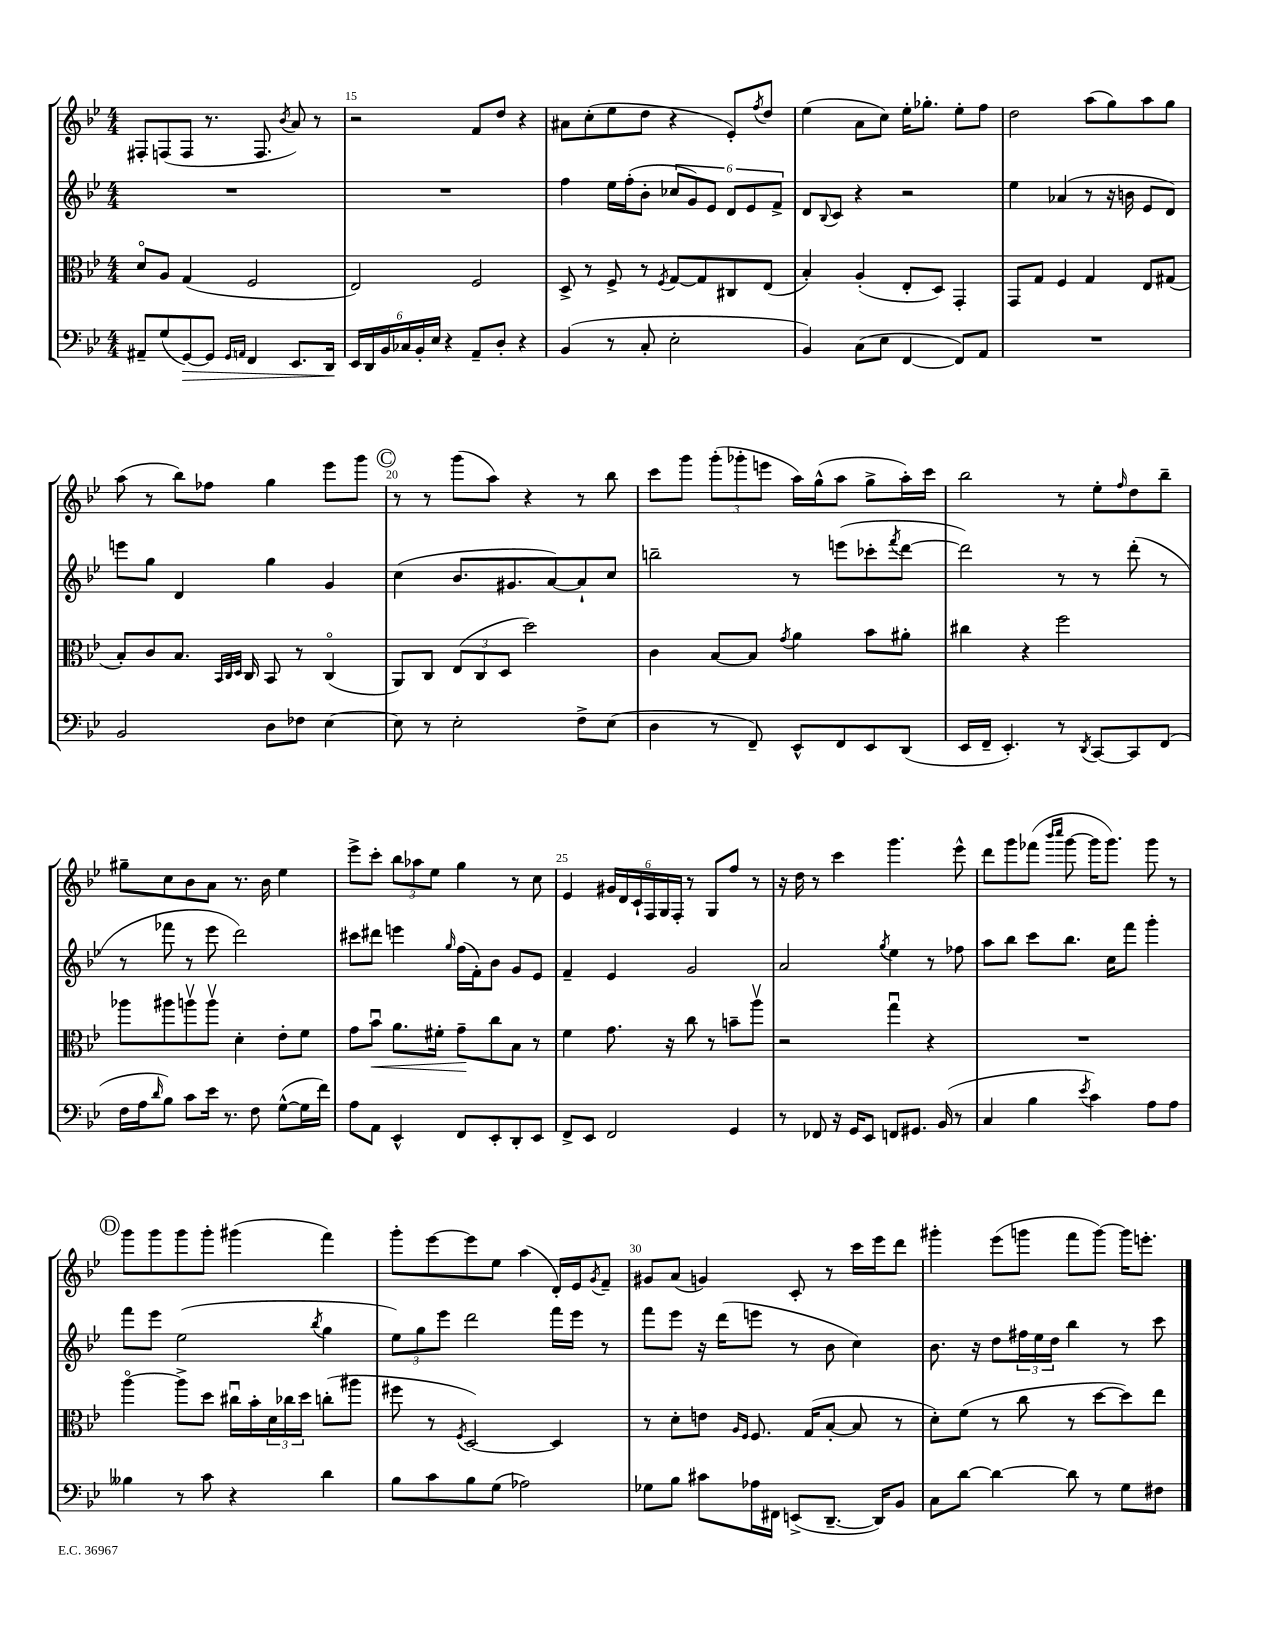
<<
\new StaffGroup <<
\new Staff = "s0" {
    \clef treble \key bes \major \numericTimeSignature \time 4/4
    fis8-. f8( f8 r8. f8. \acciaccatura { bes'8 } a'8) r8 |
    r2 f'8 d''8 r4 |
    ais'8 c''8-.( ees''8 d''8 r4 ees'8-.) \acciaccatura { f''8 } d''8 |
    ees''4( a'8 c''8) ees''16-. ges''8.-. ees''8-. f''8 |
    d''2 a''8( g''8) a''8 g''8 |
    a''8( r8 bes''8) fes''8 g''4 ees'''8 g'''8 |
    \mark \markup { \circle "C" } r8 r8 g'''8( a''8) r4 r8 bes''8 |
    c'''8 g'''8 \tuplet 3/2 { g'''8-.( ges'''8-. e'''8 } a''16) g''16-^( a''8 g''8-> a''16-.) c'''16 |
    bes''2 r8 ees''8-. \grace { f''16 } d''8 bes''8-- |
    gis''8-- c''8 bes'8 a'8 r8. bes'16 ees''4 |
    ees'''8-> c'''8-. \tuplet 3/2 { bes''8 aes''8 ees''8 } g''4 r8 c''8 |
    ees'4 \tuplet 6/4 { gis'16 d'16 c'16-! f16 g16 f16-. } r8 g8 f''8 r8 |
    r16 d''16 r8 c'''4 g'''4. ees'''8-^ |
    d'''8 g'''8 fes'''8( \grace { bes'''16 c''''16 } g'''8~ g'''16 g'''8.) g'''8 r8 |
    \mark \markup { \circle "D" } g'''8 g'''8 g'''8 g'''8-. gis'''4( f'''4) |
    g'''8-. ees'''8~ ees'''8 ees''8 a''4( d'16-.) ees'16 \acciaccatura { g'8 } f'8-- |
    gis'8 a'8( g'4) c'8-. r8 c'''16 ees'''16 d'''8 |
    gis'''4-. ees'''8( g'''8 f'''8 g'''8~) g'''16 e'''8.-. \bar "|." |
}
\new Staff = "s1" {
    \clef treble \key bes \major \numericTimeSignature \time 4/4
    R1 |
    R1 |
    f''4 ees''16 f''16-.( bes'8-. \tuplet 6/4 { ces''8 g'8) ees'8 d'8 ees'8 f'8-> } |
    d'8 \appoggiatura { bes8 } c'8 r4 r2 |
    ees''4 aes'4( r8 r16 b'16 ees'8 d'8) |
    e'''8 g''8 d'4 g''4 g'4 |
    \mark \markup { \circle "C" } c''4( bes'8. gis'8. a'8~) a'8-! c''8 |
    b''2-- r8 e'''8( ces'''8-. \acciaccatura { f'''8 } d'''8~ |
    d'''2) r8 r8 d'''8-.( r8 |
    r8 fes'''8 r8 ees'''8 d'''2) |
    cis'''8 dis'''8 e'''4 \grace { g''16 } f''16( f'16-.) bes'8 g'8 ees'8 |
    f'4-- ees'4 g'2 |
    a'2 \acciaccatura { g''8 } ees''4 r8 fes''8 |
    a''8 bes''8 c'''8 bes''8. c''16 f'''8 g'''4-. |
    \mark \markup { \circle "D" } f'''8 ees'''8 ees''2( \acciaccatura { bes''8 } g''4 |
    \tuplet 3/2 { ees''8) g''8 ees'''8 } d'''2 f'''16 ees'''16 r8 |
    f'''8 ees'''8 r16 d'''16( e'''8 r8 bes'8 c''4) |
    bes'8. r16 d''8 \tuplet 3/2 { fis''16 ees''16 d''16 } bes''4 r8 c'''8 \bar "|." |
}
\new Staff = "s2" {
    \clef alto \key bes \major \numericTimeSignature \time 4/4
    d'8\flageolet a8 g4( f2 |
    ees2) f2 |
    d8-> r8 f8-> r8 \acciaccatura { f8 } g8~ g8 cis8 ees8( |
    bes4-.) a4-.( ees8-. d8) g,4-. |
    g,8 g8 f4 g4 ees8 gis8( |
    bes8-.) c'8 bes8. \grace { bes,32 c32 d32 } c16 bes,8 r8 c4\flageolet( |
    \mark \markup { \circle "C" } a,8) c8 \tuplet 3/2 { ees8( c8 d8 } d''2) |
    c'4 bes8~ bes8 \acciaccatura { g'8 } a'4 bes'8 ais'8-. |
    cis''4 r4 f''2 |
    aes''8 ais''8 a''8\upbow a''8\upbow d'4-. ees'8-. f'8 |
    g'8 bes'8\downbow\< a'8. fis'16-. g'8--\! c''8 bes8 r8 |
    f'4 g'8. r16 c''8 r8 b'8-- a''8\upbow |
    r2 g''4\downbow r4 |
    R1 |
    \mark \markup { \circle "D" } a''4~\flageolet a''8-> d''8 cis''16\downbow bes'16-. \tuplet 3/2 { d'16 ces''16 d''16 } c''8-.( ais''8 |
    fis''8 r8 \acciaccatura { f8 } d2~) d4 |
    r8 d'8-. e'8 \grace { a16 f16 } f8. g16( bes8~-. bes8 r8 |
    d'8-.) f'8( r8 c''8 r8 d''8~ d''8) ees''8 \bar "|." |
}
\new Staff = "s3" {
    \clef bass \key bes \major \numericTimeSignature \time 4/4
    ais,8-- g8( g,8~\>) g,8 \grace { g,16 a,16 } f,4 ees,8. d,16\! |
    \tuplet 6/4 { ees,16 d,16 bes,16 ces16 bes,16-. ees16 } r4 a,8-- d8-. r4 |
    bes,4( r8 c8-. ees2-. |
    bes,4) c8( ees8 f,4~ f,8) a,8 |
    R1 |
    bes,2 d8 fes8 ees4~ |
    \mark \markup { \circle "C" } ees8 r8 ees2-. f8-> ees8( |
    d4 r8 f,8--) ees,8-^ f,8 ees,8 d,8( |
    ees,16 f,16-- ees,4.-.) r8 \acciaccatura { d,8 } c,8~ c,8 f,8( |
    f16 a16 \grace { d'16 } bes8) c'8 ees'16 r8. f8 g8~-^( g16 f'16) |
    a8 a,8 ees,4-^ f,8 ees,8-. d,8-. ees,8 |
    f,8-> ees,8 f,2 g,4 |
    r8 fes,8 r16 g,16 ees,8 f,8 gis,8. bes,16( r8 |
    c4 bes4 \acciaccatura { ees'8 } c'4) a8 a8 |
    \mark \markup { \circle "D" } beses4 r8 c'8 r4 d'4 |
    bes8 c'8 bes8 g8( aes2) |
    ges8 bes8 cis'8 aes16 fis,16 e,8->( d,8.~-- d,16) bes,8 |
    c8 d'8~ d'4~ d'8 r8 g8 fis8 \bar "|." |
}
>>
>>
\layout { \context { \Score currentBarNumber = #14 \override BarNumber.break-visibility = ##(#f #t #t) barNumberVisibility = #(every-nth-bar-number-visible 5) } }
